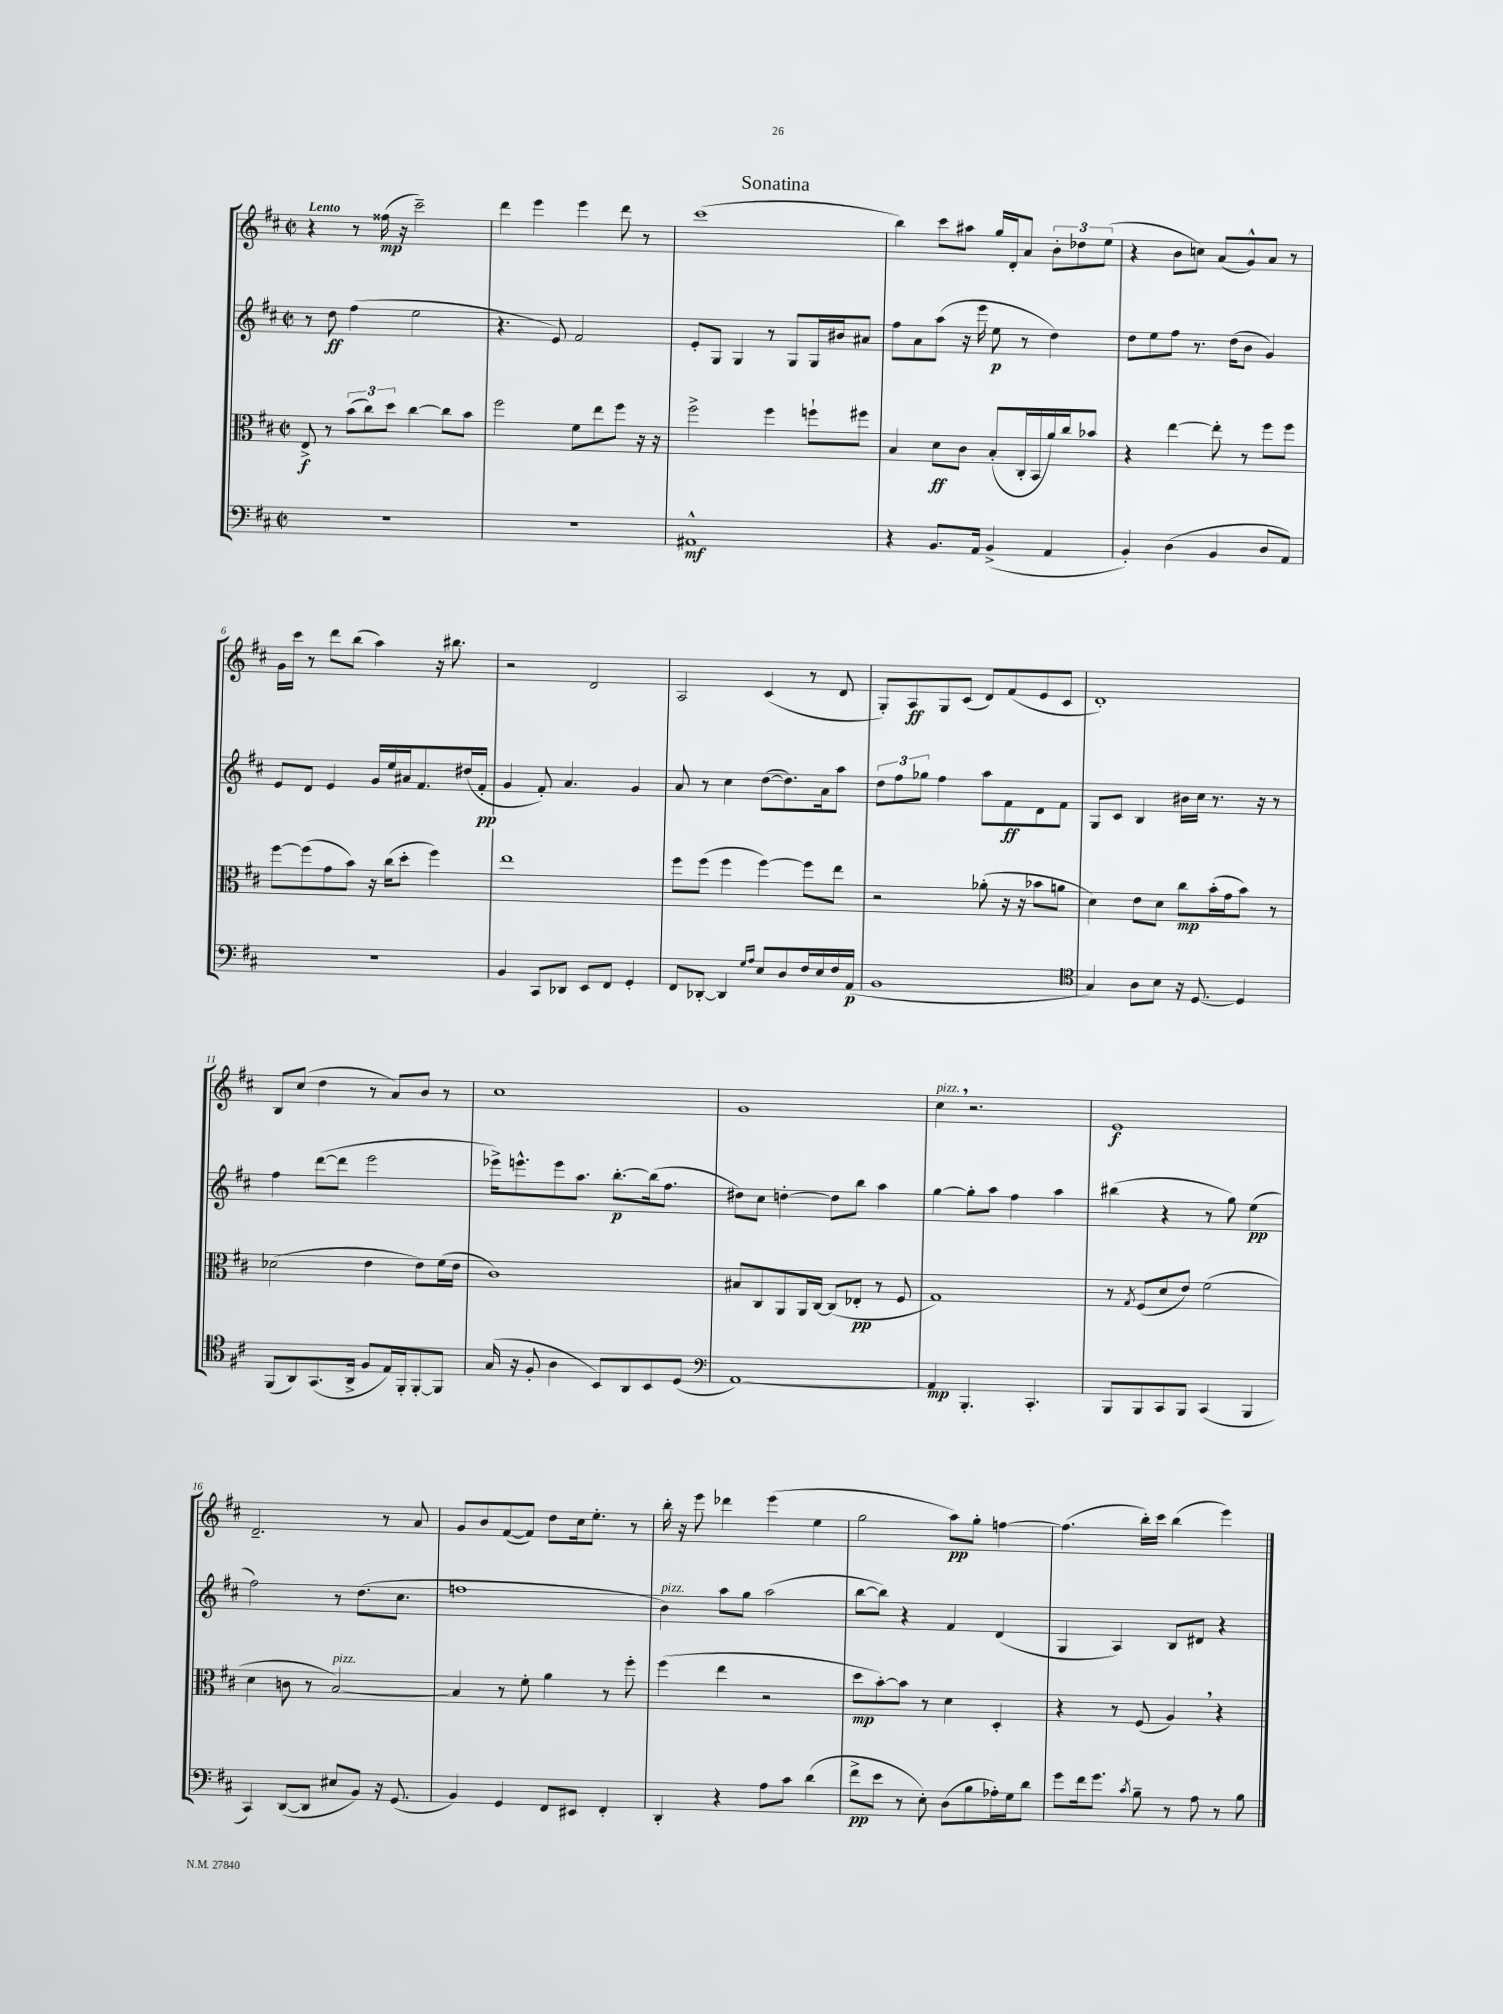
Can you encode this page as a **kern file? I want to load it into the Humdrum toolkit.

**kern	**dynam	**kern	**dynam	**kern	**dynam	**kern	**dynam
*part4	*part4	*part3	*part3	*part2	*part2	*part1	*part1
*staff4	*staff4	*staff3	*staff3	*staff2	*staff2	*staff1	*staff1
*clefF4	*	*clefC3	*	*clefG2	*	*clefG2	*
*k[f#c#]	*	*k[f#c#]	*	*k[f#c#]	*	*k[f#c#]	*
*M2/2	*	*M2/2	*	*M2/2	*	*M2/2	*
*met(c|)	*	*met(c|)	*	*met(c|)	*	*met(c|)	*
=1	=1	=1	=1	=1	=1	=1	=1
!	!	!	!	!	!	!LO:TX:a:B:t=Lento	!
1r	.	8E^/	f	8r	.	4r	.
.	.	8r	.	8dd\	ff	.	.
.	.	(12b\L	.	(4ff#\	.	8r	.
.	.	12cc#\)	.	.	.	.	.
.	.	.	.	.	.	(16ff##X\	mp
.	.	12dd\J	.	.	.	.	.
.	.	.	.	.	.	16r	.
.	.	[4cc#\	.	2ee\	.	2ccc#~\)	.
.	.	8cc#\L]	.	.	.	.	.
.	.	8b\J	.	.	.	.	.
=2	=2	=2	=2	=2	=2	=2	=2
1r	.	2ff#\	.	4.r	.	4ddd\	.
.	.	.	.	.	.	4eee\	.
.	.	.	.	8e/)	.	.	.
.	.	8f#\L	.	2f#/	.	4eee\	.
.	.	8ee\	.	.	.	.	.
.	.	8ff#\J	.	.	.	8ddd\	.
.	.	16r	.	.	.	8r	.
.	.	16r	.	.	.	.	.
=3	=3	=3	=3	=3	=3	=3	=3
1AA#X^^	mf	2ff#^\	.	8e'/L	.	(1ccc#	.
.	.	.	.	8G/J	.	.	.
.	.	.	.	4G/	.	.	.
.	.	4ff#\	.	8r	.	.	.
.	.	.	.	8G/L	.	.	.
.	.	8ffn`\L	.	16G/L	.	.	.
.	.	.	.	16b#X/J	.	.	.
.	.	8ff#X\J	.	8a#X/J	.	.	.
=4	=4	=4	=4	=4	=4	=4	=4
4r	.	4B/	.	8ff#\L	.	4bb\)	.
.	.	.	.	8a\	.	.	.
8.BB/L	.	8d\L	ff	(8aa\J	.	8ccc#\L	.
.	.	8c#\J	.	16r	.	8aa#X\J	.
16AA/Jk	.	.	.	16eee\	.	.	.
(4BB^/	.	(8B'/L	.	8ee\	p	16gg/LL	.
.	.	.	.	.	.	16d'/J	.
.	.	16C#'/L	.	8r	.	8a/J	.
.	.	16BB/	.	.	.	.	.
4AA/	.	16a/)	.	4dd\)	.	12b'\L	.
.	.	16cc#/J	.	.	.	.	.
.	.	.	.	.	.	12dd-X\	.
.	.	8b-X/J	.	.	.	.	.
.	.	.	.	.	.	(12ee\J	.
=5	=5	=5	=5	=5	=5	=5	=5
4BB'/)	.	4r	.	8dd\L	.	4r	.
.	.	.	.	8ee\	.	.	.
(4D\	.	[4ee\	.	8ff#\J	.	8b\L	.
.	.	.	.	8.r	.	8ccn\J)	.
4BB/	.	8ee'\]	.	.	.	(8a/L	.
.	.	.	.	(16dd\KL	.	.	.
.	.	8r	.	8b\J	.	8g^^/)	.
8D/L	.	8ff#\L	.	4g/)	.	8a/J	.
8AA/J)	.	8ff#\J	.	.	.	8r	.
!!LO:LB:g=z
=6	=6	=6	=6	=6	=6	=6	=6
1r	.	[8ff#\L	.	8e/L	.	16g\LL	.
.	.	.	.	.	.	16ccc#\JJ	.
.	.	(8ff#\]	.	8d/J	.	8r	.
.	.	8g\	.	4e/	.	8ddd\L	.
.	.	8b\J)	.	.	.	(8bb\J	.
.	.	16r	.	16g/LL	.	4aa\)	.
.	.	(16cc#\KL	.	16ee/	.	.	.
.	.	8dd'\J	.	16a#X/J	.	.	.
.	.	.	.	8.f#/	.	.	.
.	.	4ff#\)	.	.	.	16r	.
.	.	.	.	.	.	8.bb#X\	.
.	.	.	.	(16dd#X/L	.	.	.
.	.	.	.	16f#'/JJ	pp	.	.
=7	=7	=7	=7	=7	=7	=7	=7
4BB/	.	1ee	.	4g/	.	2r	.
8CC#/L	.	.	.	8f#'/)	.	.	.
8DD-X/J	.	.	.	4.a/	.	.	.
8EE/L	.	.	.	.	.	2d/	.
8FF#/J	.	.	.	.	.	.	.
4GG'/	.	.	.	4g/	.	.	.
=8	=8	=8	=8	=8	=8	=8	=8
8FF#/L	.	8ff#\L	.	8a/	.	2A/	.
[8DD-X'/J	.	(8ff#\J	.	8r	.	.	.
4DD-/]	.	4ff#\	.	4cc#\	.	.	.
16qqG/LL	.	.	.	.	.	.	.
16qqA/JJ	.	.	.	.	.	.	.
8E/L	.	[4ff#\)	.	([8dd\L	.	(4c#/	.
8D/	.	.	.	8.dd\])	.	.	.
16F#/L	.	8ff#\L]	.	.	.	8r	.
16E/	.	.	.	16a\k	.	.	.
16F#/	.	8ee\J	.	8aa\J	.	8d/	.
(16AA/JJ	p	.	.	.	.	.	.
=9	=9	=9	=9	=9	=9	=9	=9
1BB	.	2r	.	12dd\L	.	8G'/L)	.
.	.	.	.	12ff#\	.	.	.
.	.	.	.	.	.	8A/	ff
.	.	.	.	12gg-X\J	.	.	.
.	.	.	.	4ff#\	.	8G/	.
.	.	.	.	.	.	(8c#/J	.
.	.	(8a-X'\	.	8aa\L	.	8d/L)	.
.	.	16r	.	8f#\	ff	(8f#/	.
.	.	16r	.	.	.	.	.
.	.	8b-X\L	.	8d\	.	8e/	.
.	.	8an\J	.	8f#\J	.	8c#/J	.
=10	=10	=10	=10	=10	=10	=10	=10
*clefC4	*	*	*	*	*	*	*
4G/)	.	4d\)	.	8G/L	.	1d')	.
.	.	.	.	8c#/J	.	.	.
8A\L	.	8e\L	.	4B/	.	.	.
8B\J	.	8d\J	.	.	.	.	.
16r	.	8cc#\L	mp	16b#X\LL	.	.	.
[8.D/	.	.	.	16cc#\JJ	.	.	.
.	.	(16b'\L	.	8.r	.	.	.
.	.	16g\J	.	.	.	.	.
4D/]	.	8b\J)	.	.	.	.	.
.	.	.	.	16r	.	.	.
.	.	8r	.	8r	.	.	.
!!LO:LB:g=z
=11	=11	=11	=11	=11	=11	=11	=11
(8FF#/L	.	(2d-X\	.	4ff#\	.	8B/L	.
8AA/)	.	.	.	.	.	(8cc#/J	.
(8.GG/	.	.	.	([8ddd\L	.	4dd\	.
.	.	.	.	8ddd\J]	.	.	.
16AA^/Jk	.	.	.	.	.	.	.
8F#/L	.	4e\	.	2eee\	.	8r	.
16E/L)	.	.	.	.	.	8a/L)	.
16FF#'/J	.	.	.	.	.	.	.
[8FF#'/	.	8e\L)	.	.	.	8b/J	.
8FF#/J]	.	(16f#\L	.	.	.	8r	.
.	.	16e\JJ	.	.	.	.	.
=12	=12	=12	=12	=12	=12	=12	=12
(16G/	.	1c#)	.	16eee-X^\KL)	.	1cc#	.
16r	.	.	.	8.eeen^^\	.	.	.
8F#'/	.	.	.	.	.	.	.
4A\	.	.	.	8eee\	.	.	.
.	.	.	.	8.aa\J	.	.	.
8BB/L)	.	.	.	.	.	.	.
.	.	.	.	[8.bb'\L	p	.	.
8AA/	.	.	.	.	.	.	.
8BB/	.	.	.	(16bb\k]	.	.	.
.	.	.	.	8.ff#\J	.	.	.
(8D/J	.	.	.	.	.	.	.
=13	=13	=13	=13	=13	=13	=13	=13
*clefF4	*	*	*	*	*	*	*
[1AA)	.	8B#X/L	.	8dd#X\L)	.	1g	.
.	.	8C#/	.	8cc#\J	.	.	.
.	.	8AA/	.	[4ddn'\	.	.	.
.	.	16AA/L	.	.	.	.	.
.	.	[16C#/JJ	.	.	.	.	.
.	.	(8C#/L]	.	8dd\L]	.	.	.
.	.	8E-X'/J	pp	8bb\J	.	.	.
.	.	8r	.	4aa\	.	.	.
.	.	8F#/	.	.	.	.	.
=14	=14	=14	=14	=14	=14	=14	=14
!	!	!	!	!	!	!LO:TX:a:i:t=pizz.	!
4AA/]	mp	1G)	.	[4gg\	.	4cc#,\	.
4.BBB'/	.	.	.	8gg'\L]	.	2.r	.
.	.	.	.	8aa\J	.	.	.
.	.	.	.	4ff#\	.	.	.
4.CC#'/	.	.	.	.	.	.	.
.	.	.	.	4aa\	.	.	.
=15	=15	=15	=15	=15	=15	=15	=15
8BBB/L	.	8r	.	(4bb#X\	.	1e	f
.	.	8qG/	.	.	.	.	.
8BBB/	.	(8F#/L	.	.	.	.	.
8CC#/	.	8d/	.	4r	.	.	.
8BBB/J	.	8e/J)	.	.	.	.	.
(4CC#/	.	(2f#\	.	8r	.	.	.
.	.	.	.	8gg\)	.	.	.
4BBB/	.	.	.	(4ee\	pp	.	.
!!LO:LB:g=z
=16	=16	=16	=16	=16	=16	=16	=16
4CC#/)	.	4d\	.	2ff#\)	.	2.d~/	.
([8DD/L	.	8cn\	.	.	.	.	.
8DD/J]	.	8r	.	.	.	.	.
!	!	!LO:TX:a:i:t=pizz.	!	!	!	!	!
8E#X/L	.	[2B/)	.	8r	.	.	.
8BB/J)	.	.	.	(8.dd\L	.	.	.
16r	.	.	.	.	.	8r	.
(8.GG/	.	.	.	8.cc#\J	.	.	.
.	.	.	.	.	.	8a/	.
=17	=17	=17	=17	=17	=17	=17	=17
4BB/)	.	4B/]	.	1ffn	.	8g/L	.
.	.	.	.	.	.	8b/	.
4GG/	.	8r	.	.	.	([8f#/	.
.	.	8f#'\	.	.	.	8f#/J])	.
8FF#/L	.	4a\	.	.	.	8dd\L	.
8EE#X/J	.	.	.	.	.	16cc#\k	.
.	.	.	.	.	.	8.ee'\J	.
4FF#'/	.	8r	.	.	.	.	.
.	.	8ff#'\	.	.	.	8r	.
=18	=18	=18	=18	=18	=18	=18	=18
!	!	!	!	!LO:TX:a:i:t=pizz.	!	!	!
4DD'/	.	(4ff#\	.	4b\)	.	16bb'\	.
.	.	.	.	.	.	16r	.
.	.	.	.	.	.	8eee\	.
4r	.	4ee\	.	8aa\L	.	4ddd-X\	.
.	.	.	.	8gg\J	.	.	.
8A\L	.	2r	.	(2aa\	.	(4eee\	.
8c#\J	.	.	.	.	.	.	.
(4d\	.	.	.	.	.	4ee\	.
=19	=19	=19	=19	=19	=19	=19	=19
8f#^\L	pp	8dd\L	mp	[8bb\L	.	2gg\	.
8e\J	.	[8b'\)	.	8bb\J])	.	.	.
8r	.	8b\J]	.	4r	.	.	.
8E'\)	.	8r	.	.	.	.	.
(8D\L	.	4d\	.	4f#/	.	8aa\L)	pp
8B\	.	.	.	.	.	8gg'\J	.
16A-X'\L)	.	4D'/	.	(4d/	.	[4ffn\	.
16G\J	.	.	.	.	.	.	.
8d\J	.	.	.	.	.	.	.
=20	=20	=20	=20	=20	=20	=20	=20
8g\L	.	4r	.	4G/	.	(4.ff\]	.
16f#\k	.	.	.	.	.	.	.
8.g\J	.	.	.	.	.	.	.
.	.	8r	.	4A/)	.	.	.
8qc#/	.	.	.	.	.	.	.
8B~\	.	(8F#/	.	.	.	16bb'\LL)	.
.	.	.	.	.	.	16ccc#\JJ	.
8r	.	4A,/)	.	8B/L	.	(4bb\	.
8A\	.	.	.	8d#X/J	.	.	.
8r	.	4r	.	4r	.	4eee\)	.
8B\	.	.	.	.	.	.	.
==	==	==	==	==	==	==	==
*-	*-	*-	*-	*-	*-	*-	*-
